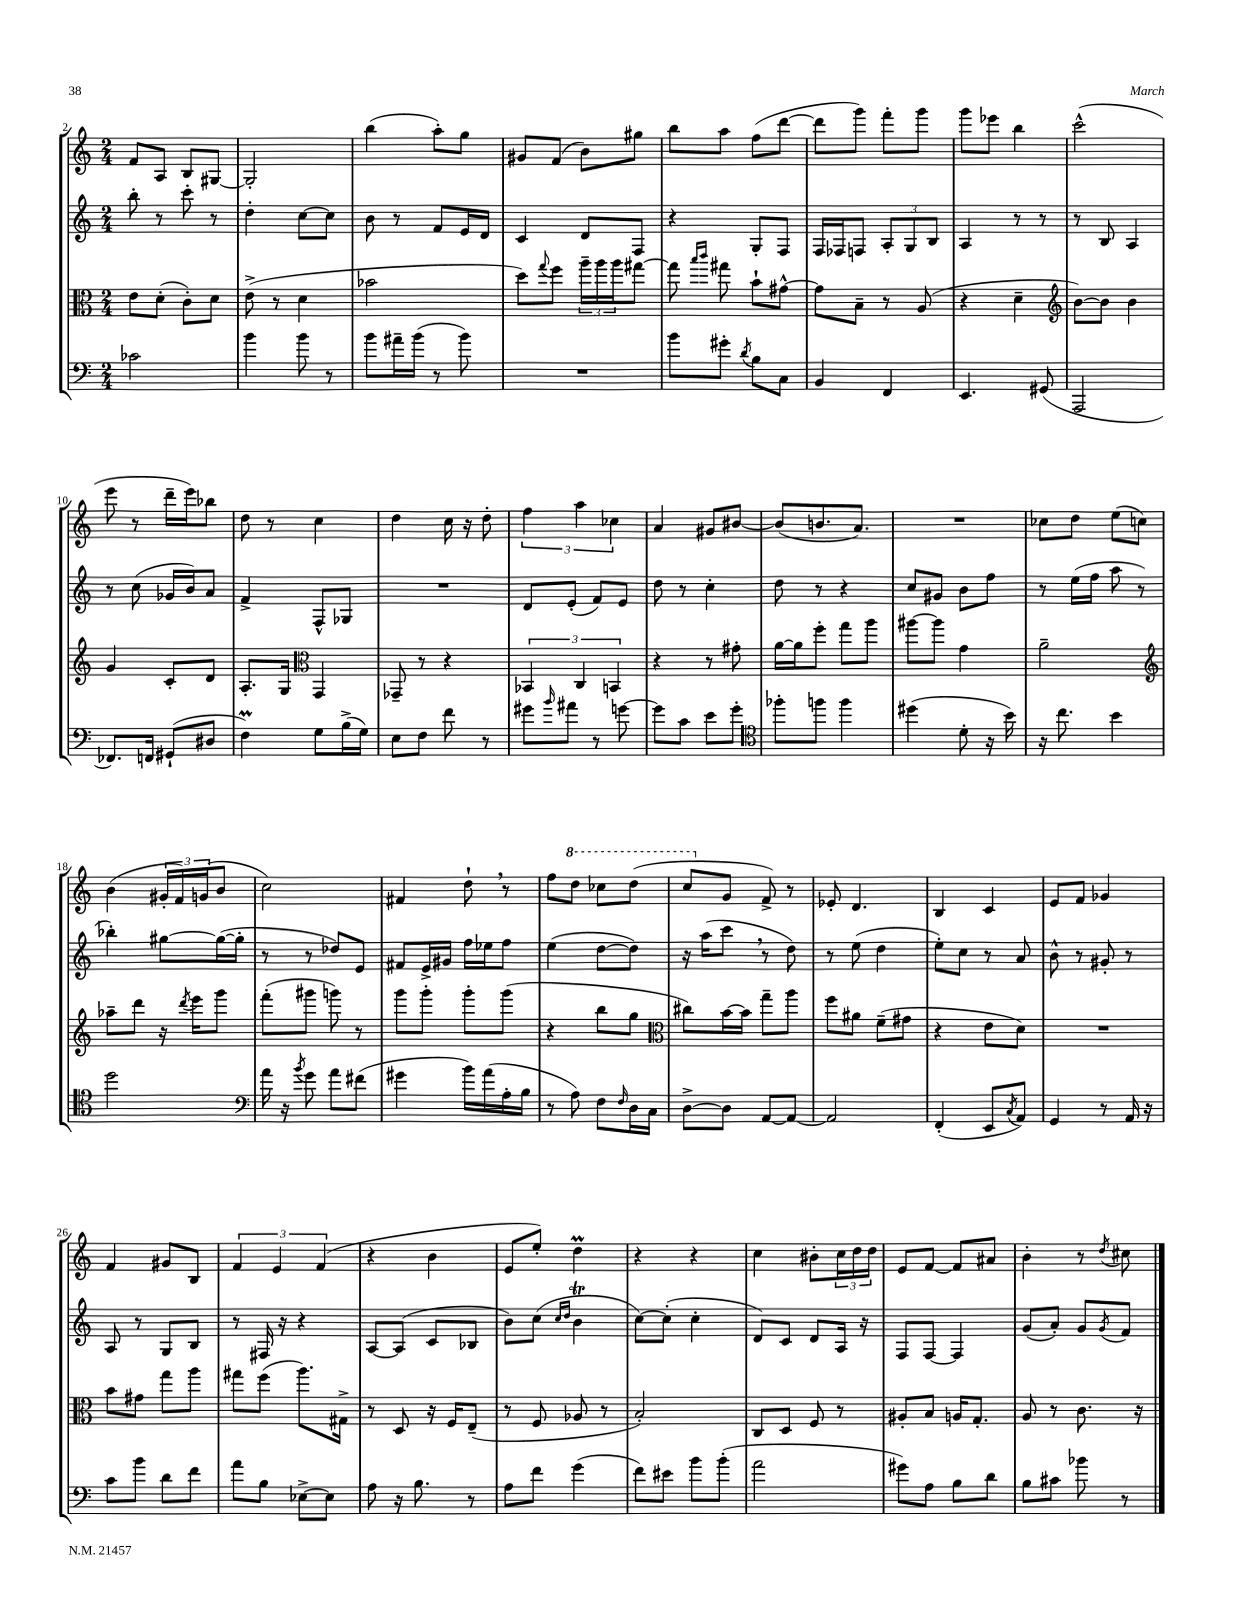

**kern	**kern	**kern	**kern
*staff4	*staff3	*staff2	*staff1
*clefF4	*clefC3	*clefG2	*clefG2
*k[]	*k[]	*k[]	*k[]
*M2/4	*M2/4	*M2/4	*M2/4
2c-\	8e\L	8bb'\	8f/L
.	(8d'\J	8r	8A/J
.	8c'\L)	8ccc'\	8B/L
.	8d\J	8r	[8G#/J
=	=	=	=
4b\	(8e^\	4dd'\	2G#'/]
.	8r	.	.
8b\	4d\	[8cc\L	.
8r	.	8cc\]J	.
=	=	=	=
8b\L	2b-\	8b\	(4bb\
16a#~\L	.	8r	.
(16b\JJ	.	.	.
8r	.	8f/L	8aa'\L)
8b\)	.	16e/L	8gg\J
.	.	16d/JJ	.
=	=	=	=
2r	8dd\L)	4c/	8g#/L
.	8qqgg/	.	.
.	8ff\J	.	(8f/J
.	24aa~\LL	8d/L	8b\L)
.	24aa\	.	.
.	24aa\J	.	.
.	[8gg#\J	8F/J	8gg#\J
=	=	=	=
8b\L	8gg#\]	4r	8bb\L
.	16qqbb/LL	.	.
.	16qqccc/JJ	.	.
8g#'\J	8gg#\	.	8aa\J
8qd/	.	.	.
8B\L	8b`\L	8G'/L	(8ff\L
8C\J	[8g#^^\J	8F/J	[8ddd\J
=	=	=	=
4BB/	8g#\]L	16F/LL	8ddd\]L
.	.	16F-/J	.
.	8B~\J	8F/J	8ggg\J)
4FF/	8r	12A'/L	8fff'\L
.	.	12G/	.
.	(8A/	.	8ggg\J
.	.	12B/J	.
=	=	=	=
4.EE/	4r	4A/	8ggg\L
.	.	.	8eee-\J
.	4d~\	8r	4bb\
(8GG#/	.	8r	.
=	=	=	=
*	*clefG2	*	*
2AAA/	[8b\L)	8r	(2ccc^^\
.	8b\]J	8B/	.
.	4b\	4A/	.
=	=	=	=
8.FF-/L)	4g/	8r	8eee\
.	.	(8cc\	8r
16FF/Jk	.	.	.
(8GG#`/L	8c'/L	16g-/LL	16ddd~\LL
.	.	16b/J)	16eee\J)
8D#/J	8d/J	8a/J	8bb-\J
=	=	=	=
4F\)	8.A'/L	4f^/	8dd\
.	.	.	8r
.	16G/Jk	.	.
*	*clefC3	*	*
8G\L	4GG/	8F^^/L	4cc\
(16B^\L	.	8G-/J	.
16G\JJ)	.	.	.
=	=	=	=
8E\L	8GG-~/	2r	4dd\
8F\J	8r	.	.
8f\	4r	.	16cc\
.	.	.	16r
8r	.	.	8dd'\
=	=	=	=
8g#\L	6BB-/	8d/L	6ff\
16qqb/	.	.	.
8a#\J	.	(8e'/J	.
.	6C/	.	6aa\
8r	.	8f/L)	.
.	6BB/	.	6cc-\
[8g\	.	8e/J	.
=	=	=	=
8g\]L	4r	8dd\	4a/
8c\J	.	8r	.
8e\L	8r	4cc'\	8g#/L
8g'\J	8g#'\	.	[8b#/J
=	=	=	=
*clefC4	*	*	*
8ff-'\L	[16a\LL	8dd\	(8b#/]L
.	16a\]J	.	.
8ff\J	8ff'\J	8r	8.b/
4ff\	8gg\L	4r	.
.	.	.	8.a/J)
.	8aa\J	.	.
=	=	=	=
(4dd#\	[8aa#\L	8cc/L	2r
.	8aa#\]J	8g#/J	.
8d'\	4g\	8b\L	.
16r	.	8ff\J	.
16b\)	.	.	.
=	=	=	=
16r	2a~\	8r	8cc-\L
8.cc\	.	.	.
.	.	(16ee\LL	8dd\J
.	.	16ff\JJ	.
4b\	.	8aa\	(8ee\L
.	.	8r	8cc\J)
=	=	=	=
*	*clefG2	*	*
2dd\	8aa-~\L	4bb-'\)	(4b\
.	8ddd\J	.	.
.	16r	[8gg#\L	24g#'/LL
.	.	.	24f/)
.	8qddd/	.	.
.	16eee\LK	.	.
.	.	.	(24g/J
.	8ggg\J	(16gg#\_L	8b/J
.	.	16gg#'\]JJ	.
=	=	=	=
*clefF4	*	*	*
16a\	(8fff'\L	8r	2cc\)
16r	.	.	.
8qb/	.	.	.
8g\	8ggg#\J	8r	.
8a\L	8ggg\)	8dd-/L)	.
(8f#\J	8r	8e/J	.
=	=	=	=
4g#\	8ggg\L	8f#/L	4f#/
.	8ggg'\J	16e^/L	.
.	.	16g#/JJ	.
16b\LL)	8ggg'\L	16ff\LL	8dd`\
(16a\	.	16ee-\J	.
16A'\	(8ggg\J	8ff\J	8r
16B\JJ	.	.	.
=	=	=	=
8r	4r	(4ee\	8ff\L
8A\)	.	.	8ddd\J
8F\L	8bb\L	[8dd\L	8ccc-\L
16qqF/	.	.	.
16D\L	8gg\J	8dd\]J)	(8ddd\J
16C\JJ	.	.	.
=	=	=	=
*	*clefC3	*	*
[8D^\L	8cc#\L)	16r	8ccc/L
.	.	(16aa\LK	.
8D\]J	[16b\L	8ccc\J	8g/J
.	16b\]JJ	.	.
[8AA/L	8gg~\L	8r	8f^/)
8AA/_J	8aa\J	8dd\)	8r
=	=	=	=
2AA/]	8ff\L	8r	8e-'/
.	8a#\J	(8ee\	4.d/
.	(8f~\L	4dd\	.
.	8g#\J	.	.
=	=	=	=
(4FF'/	4r	8ee'\L)	4B/
.	.	8cc\J	.
8EE/L	8e\L	8r	4c/
8qC/	.	.	.
8AA/J)	8d\J)	8a/	.
=	=	=	=
4GG/	2r	8b^^\	8e/L
.	.	8r	8f/J
8r	.	8g#'/	4g-/
16AA/	.	8r	.
16r	.	.	.
=	=	=	=
8c\L	8b\L	8A/	4f/
8b\J	8g#\J	8r	.
8d\L	8gg\L	8G/L	8g#/L
8f\J	8aa\J	8B/J	8B/J
=	=	=	=
8a\L	8gg#\L	8r	6f/
8B\J	(8ff\J	16F#/	.
.	.	.	6e/
.	.	16r	.
[8E-^\L	8.aa\L)	4r	.
.	.	.	(6f/
8E-\]J	.	.	.
.	16G#^\Jk	.	.
=	=	=	=
8A\	8r	[8A/L	4r
16r	8D/	(8A/]J	.
8.B\	.	.	.
.	16r	8c/L	4b\
.	16F/LK	.	.
8r	(8E~/J	8B-/J	.
=	=	=	=
8A\L	8r	8b\L)	8e/L
8f\J	8F/	(8cc\J	8ee'/J)
.	.	16qqcc/LL	.
.	.	16qqdd/JJ	.
(4g\	8A-/	4b\	4dd\
.	8r	.	.
=	=	=	=
8f\L)	2B'/)	[8cc\L)	4r
8e#\J	.	(8cc'\]J	.
8b\L	.	4cc'\	4r
(8b'\J	.	.	.
=	=	=	=
2a\	8C/L	8d/L)	4cc\
.	8D/J	8c/J	.
.	8F/	8d/L	8b#'\L
.	8r	16A/Jk	24cc\L
.	.	.	24dd\
.	.	16r	.
.	.	.	24dd\JJ
=	=	=	=
8g#\L)	8A#'/L	8F/L	8e/L
8A\J	8B/J	[8F/J	[8f/J
8B\L	16A/LK	4F/]	8f/]L
.	8.G'/J	.	.
8d\J	.	.	8a#/J
=	=	=	=
8B\L	8A/	(8g/L	4b'\
8c#\J	8r	8a'/J)	.
8b-\	8.c\	8g/L	8r
.	.	8qg/	8qdd/
8r	.	8f/J	8cc#\
.	16r	.	.
==	==	==	==
*-	*-	*-	*-
